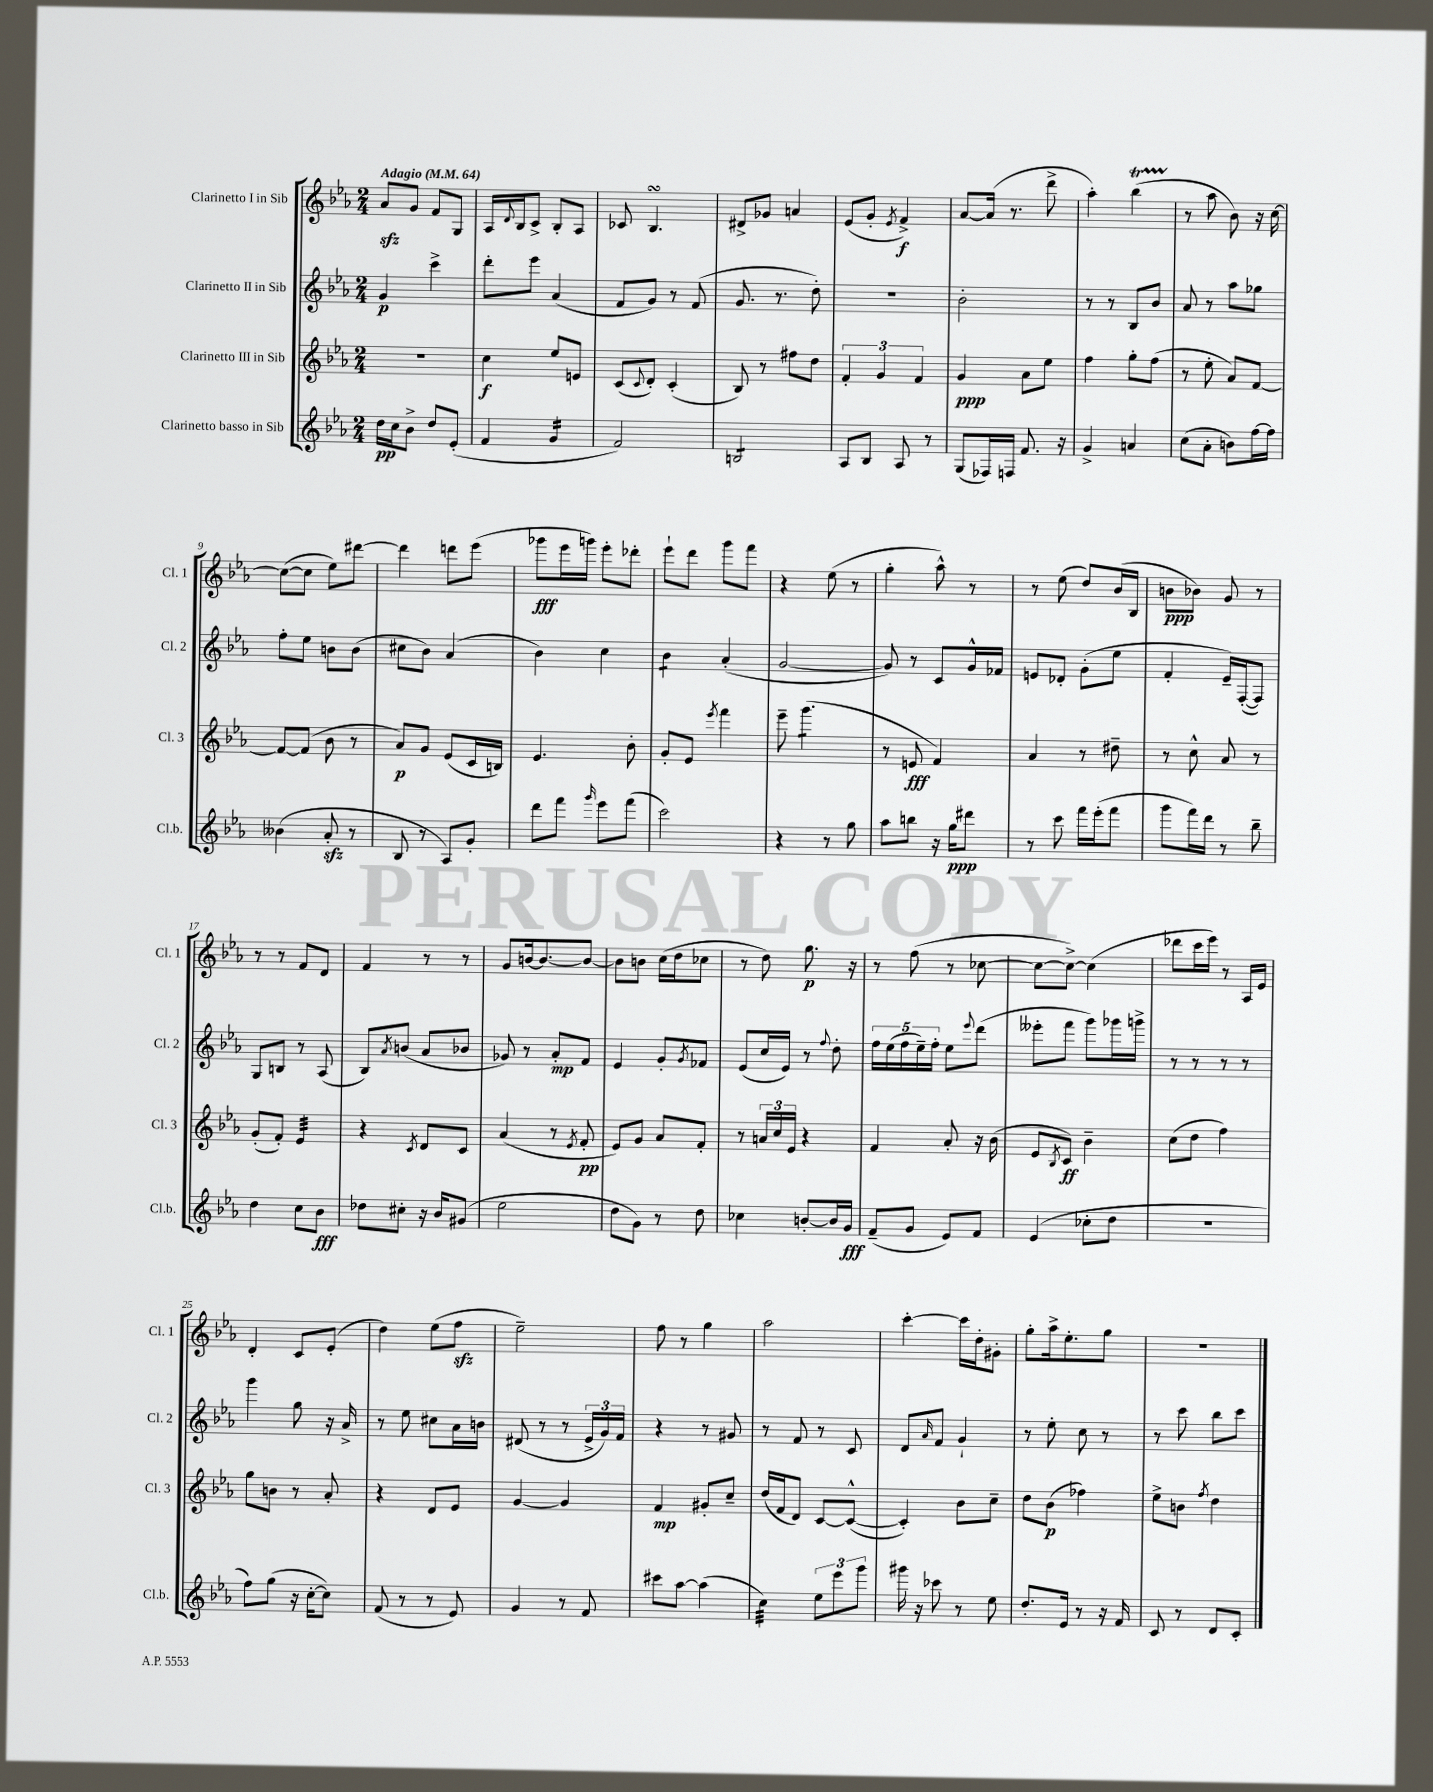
<<
\new StaffGroup <<
\new Staff = "s0" \with { instrumentName = "Clarinetto I in Sib" shortInstrumentName = "Cl. 1" } {
    \clef treble \key ees \major \numericTimeSignature \time 2/4 \tempo "Adagio" 4 = 64
    aes'8\sfz g'8 f'8 g8 |
    aes16 \appoggiatura { d'8 } bes16 c'8-> bes8-. aes8 |
    ces'8 bes4.\turn |
    dis'8-> ges'8 a'4 |
    ees'8( g'8-. \acciaccatura { ees'8 } f'4->\f) |
    aes'8~ aes'16( r8. d'''8-> |
    aes''4-.) bes''4\startTrillSpan( |
    r8\stopTrillSpan aes''8 bes'8) r16 c''16~ |
    c''8~( c''8 ees''8) dis'''8~ |
    dis'''4 d'''8 ees'''8( |
    ges'''8\fff ees'''16 g'''16) ees'''8-. des'''8-. |
    ees'''8-! d'''8 g'''8 f'''8 |
    r4 ees''8( r8 |
    g''4-. aes''8-^) r8 |
    r8 ees''8( d''8) bes'16( bes16 |
    b'8\ppp bes'8) g'8 r8 |
    r8 r8 f'8 d'8 |
    f'4 r8 r8 |
    g'8 b'16~ b'8.~ b'8~ |
    b'8 b'8 c''16( d''16 ces''8 |
    r8 d''8) g''8.\p r16 |
    r8 f''8( r8 ces''8~ |
    ces''8~ ces''8~->) ces''4( |
    des'''8 c'''16 ees'''16) r8 aes16 ees'16 |
    d'4-. c'8 ees'8-.( |
    d''4) ees''8( f''8\sfz |
    ees''2--) |
    f''8 r8 g''4 |
    aes''2 |
    c'''4~-. c'''16 d''16-. gis'8-. |
    g''8-. aes''16-> ees''8.-. g''8 |
    R2 \bar "|." |
}
\new Staff = "s1" \with { instrumentName = "Clarinetto II in Sib" shortInstrumentName = "Cl. 2" } {
    \clef treble \key ees \major \numericTimeSignature \time 2/4
    g'4\p c'''4-> |
    d'''8-. ees'''8 aes'4( |
    f'8 g'8) r8 f'8( |
    g'8. r8. d''8-.) |
    R2 |
    bes'2-. |
    r8 r8 bes8 bes'8 |
    aes'8 r8 aes''8 ges''8 |
    f''8-. ees''8 b'8 b'8( |
    cis''8 bes'8) aes'4( |
    bes'4) c''4 |
    bes'4:8 aes'4-.( |
    g'2~ |
    g'8) r8 c'8 g'16-^ fes'16 |
    e'8 des'8-. g'8-.( ees''8 |
    f'4-. ees'16--) f16~-.( f8) |
    g8 b8 r8 aes8( |
    bes8) \acciaccatura { aes'8 } b'8( aes'8 bes'8 |
    ges'8) r8 aes'8-.\mp f'8 |
    ees'4 g'8-. \acciaccatura { g'8 } fes'8 |
    ees'8( c''16 ees'16) r8 \appoggiatura { f''8 } d''8-. |
    \tuplet 5/4 { f''16 ees''16( f''16 ees''16--) f''16-. } ees''8 \appoggiatura { ees'''8 } d'''8( |
    eeses'''8-. f'''8 g'''8) ges'''16 g'''16-> |
    r8 r8 r8 r8 |
    g'''4 g''8 r16 aes'16-> |
    r8 ees''8 cis''8 aes'16 b'16 |
    dis'8( r8 r8 \tuplet 3/2 { ees'16-> g'16) f'16 } |
    r4 r8 gis'8 |
    r8 f'8 r8 c'8 |
    d'8 \grace { aes'16 } f'8 g'4-! |
    r8 ees''8-. c''8 r8 |
    r8 c'''8 bes''8 c'''8 \bar "|." |
}
\new Staff = "s2" \with { instrumentName = "Clarinetto III in Sib" shortInstrumentName = "Cl. 3" } {
    \clef treble \key ees \major \numericTimeSignature \time 2/4
    r2 |
    c''4\f ees''8 e'8 |
    c'8( \appoggiatura { c'8 } d'8-.) c'4-.( |
    bes8) r8 fis''8 d''8 |
    \tuplet 3/2 { f'4-. g'4 f'4 } |
    g'4\ppp aes'8 ees''8 |
    f''4 g''8-. f''8( |
    r8 ees''8-. aes'8) f'8~ |
    f'8~ f'8( bes'8 r8 |
    aes'8\p) g'8 ees'8( c'16 b16) |
    ees'4. bes'8-. |
    g'8-. ees'8 \acciaccatura { ees'''8 } f'''4 |
    ees'''8-- g'''4.:8( |
    r8 e'8\fff f'4) |
    aes'4 r8 dis''8-- |
    r8 c''8-^ aes'8 r8 |
    g'8-.( f'8-.) ees'4:32 |
    r4 \acciaccatura { c'8 } d'8 c'8 |
    aes'4( r8 \acciaccatura { ees'8 } f'8-.\pp |
    ees'8) g'8 aes'8 f'8-. |
    r8 \tuplet 3/2 { a'16 c''16 ees'16 } r4 |
    f'4 aes'8-. r16 bes'16( |
    ees'8 \acciaccatura { bes8 } c'8\ff) bes'4-- |
    c''8( d''8 f''4) |
    g''8 b'8 r8 aes'8-. |
    r4 d'8 ees'8 |
    g'4~ g'4 |
    f'4\mp gis'8-. c''8-- |
    d''16( f'16 d'8) c'8~ c'8~-^( |
    c'4-.) bes'8 c''8-- |
    d''8 bes'8\p( fes''4) |
    ees''8-> b'8 \acciaccatura { f''8 } d''4 \bar "|." |
}
\new Staff = "s3" \with { instrumentName = "Clarinetto basso in Sib" shortInstrumentName = "Cl.b." } {
    \clef treble \key ees \major \numericTimeSignature \time 2/4
    d''16\pp c''16 bes'8-> d''8 ees'8-.( |
    f'4 g'4:16 |
    f'2) |
    b2:8 |
    aes8 bes8 aes8 r8 |
    g8( fes16) f16 f'8. r16 |
    g'4-> a'4 |
    c''8( aes'8-. b'8) f''16~ f''16 |
    beses'4( aes'8-.\sfz r8 |
    bes8 r8 aes8) g'8-. |
    d'''8 f'''8 \grace { g'''16 } ees'''8 f'''8( |
    c'''2) |
    r4 r8 g''8 |
    aes''8 b''8 r16 g''16\ppp dis'''8 |
    r8 c'''8 f'''16 ees'''16-.( f'''8 |
    g'''8 f'''16) d'''16 r8 bes''8-- |
    d''4 c''8 bes'8\fff |
    des''8 cis''8-. r16 bes'16 gis'8( |
    ees''2 |
    d''8 g'8) r8 d''8 |
    ces''4 b'8~-. b'16 g'16\fff |
    f'8--( g'8 ees'8) f'8 |
    ees'4( ces''8-. d''8 |
    r2 |
    f''8) g''8( r16 c''16~-. c''8) |
    f'8( r8 r8 ees'8) |
    g'4 r8 f'8 |
    cis'''8 aes''8~ aes''4( |
    c''4:32) \tuplet 3/2 { ees''8 ees'''8 g'''8 } |
    gis'''16 r16 ces'''8 r8 ees''8 |
    d''8.-. ees'16 r8 r16 f'16 |
    c'8 r8 d'8 c'8-. \bar "|." |
}
>>
>>
